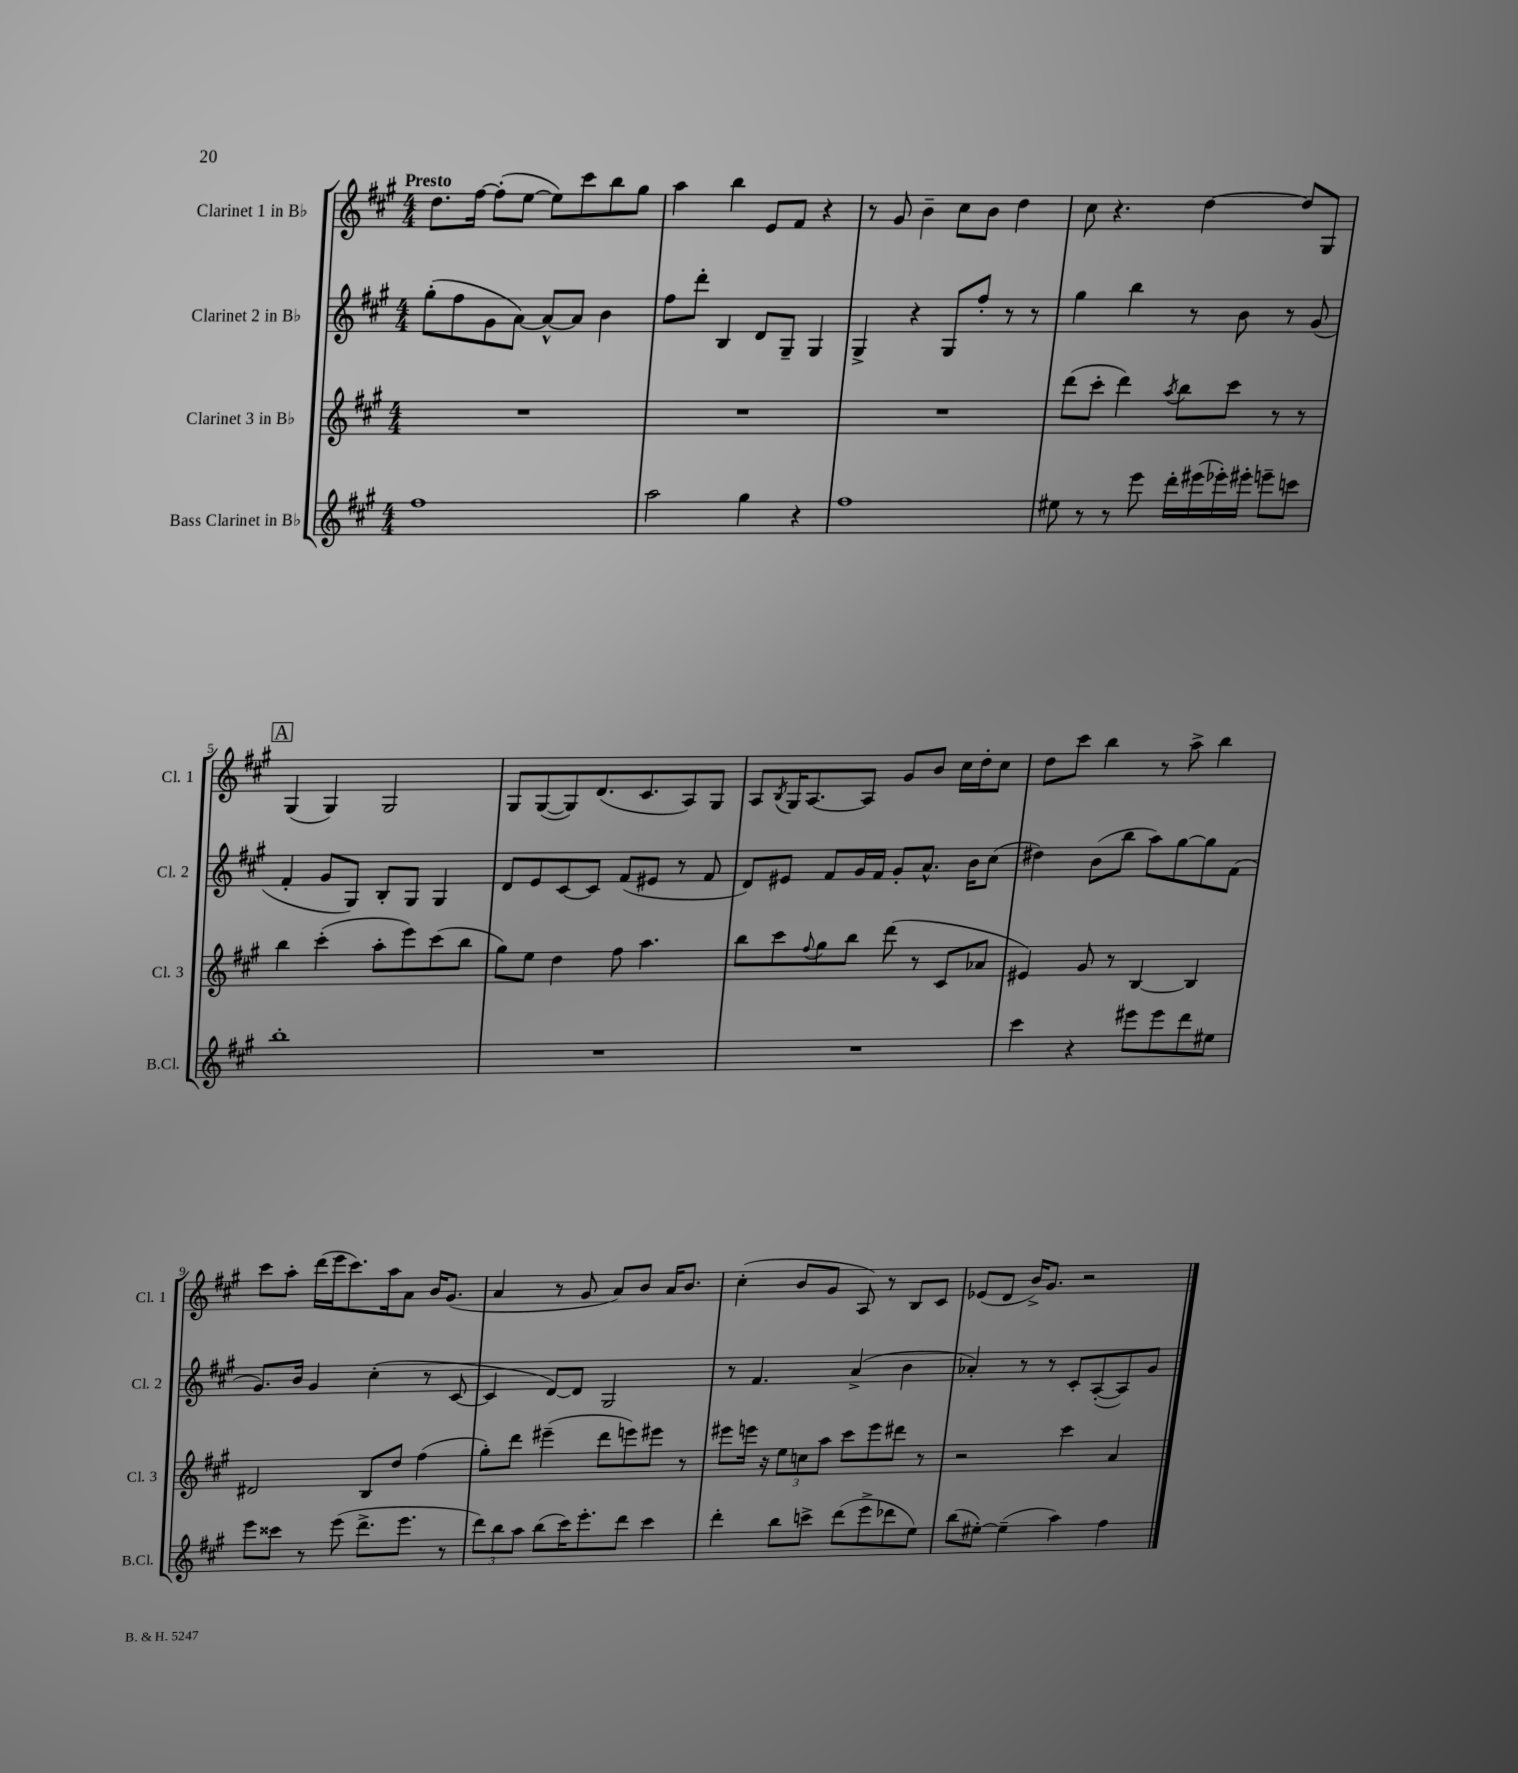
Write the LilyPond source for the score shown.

<<
\new StaffGroup <<
\new Staff = "s0" \with { instrumentName = "Clarinet 1 in Bb" shortInstrumentName = "Cl. 1" } {
    \clef treble \key a \major \numericTimeSignature \time 4/4 \tempo "Presto"
    d''8. fis''16~ fis''8-.( e''8~ e''8) cis'''8 b''8 gis''8 |
    a''4 b''4 e'8 fis'8 r4 |
    r8 gis'8 b'4-- cis''8 b'8 d''4 |
    cis''8 r4. d''4~ d''8 gis8 |
    \mark \markup { \box "A" } gis4( gis4) gis2 |
    gis8 gis8~( gis8) d'8.( cis'8. a8) gis8 |
    a8 \acciaccatura { b8 } gis16 a8.~ a8 gis'8 b'8 cis''16 d''16-. cis''8 |
    d''8 cis'''8 b''4 r8 a''8-> b''4 |
    cis'''8 a''8-. d'''16( e'''16 cis'''8.) a''16 a'8 b'16 gis'8.( |
    a'4 r8 gis'8 a'8) b'8 a'16 b'8. |
    cis''4-.( b'8 gis'8 a8) r8 b8 cis'8 |
    ees'8( d'8 b'16->) gis'8. r2 \bar "|." |
}
\new Staff = "s1" \with { instrumentName = "Clarinet 2 in Bb" shortInstrumentName = "Cl. 2" } {
    \clef treble \key a \major \numericTimeSignature \time 4/4
    gis''8-.( fis''8 gis'8 a'8~) a'8~-^ a'8 b'4 |
    fis''8 d'''8-. b4 d'8 gis8-- gis4 |
    gis4-> r4 gis8 fis''8-. r8 r8 |
    gis''4 b''4 r8 b'8 r8 gis'8( |
    \mark \markup { \box "A" } fis'4-. gis'8 gis8) b8-. gis8 gis4 |
    d'8 e'8 cis'8~ cis'8 fis'8( eis'8 r8 fis'8 |
    d'8) eis'8 fis'8 gis'16 fis'16 gis'8-. a'8.-^ b'16 cis''8( |
    dis''4) b'8( b''8 a''8) gis''8~ gis''8 fis'8( |
    gis'8.) b'16 gis'4 cis''4-.( r8 cis'8~ |
    cis'4 d'8~) d'8 gis2 |
    r8 fis'4. a'4->( b'4 |
    aes'4-.) r8 r8 cis'8-. a8~-.( a8) gis'8 \bar "|." |
}
\new Staff = "s2" \with { instrumentName = "Clarinet 3 in Bb" shortInstrumentName = "Cl. 3" } {
    \clef treble \key a \major \numericTimeSignature \time 4/4
    R1 |
    R1 |
    R1 |
    d'''8( cis'''8-. d'''4) \acciaccatura { a''8 } b''8 cis'''8 r8 r8 |
    \mark \markup { \box "A" } b''4 cis'''4-.( a''8-. e'''8) cis'''8( b''8 |
    gis''8) e''8 d''4 fis''8 a''4. |
    b''8 cis'''8 \appoggiatura { fis''8 } gis''8 b''8 d'''8( r8 cis'8 aes'8 |
    eis'4) gis'8 r8 b4~ b4 |
    dis'2 b8 d''8 fis''4( |
    gis''8-.) d'''8 eis'''4--( d'''8 e'''8) eis'''8 r8 |
    eis'''8 e'''16 r16 \tuplet 3/2 { e''8 c''8 a''8 } cis'''8 e'''8 dis'''8 r8 |
    r2 cis'''4 a'4 \bar "|." |
}
\new Staff = "s3" \with { instrumentName = "Bass Clarinet in Bb" shortInstrumentName = "B.Cl." } {
    \clef treble \key a \major \numericTimeSignature \time 4/4
    fis''1 |
    a''2 gis''4 r4 |
    fis''1 |
    eis''8 r8 r8 e'''8 d'''16-. eis'''16( ees'''16-.) eis'''16-. e'''8-- c'''8 |
    \mark \markup { \box "A" } b''1-. |
    R1 |
    R1 |
    cis'''4 r4 eis'''8 eis'''8 d'''8 eis''8 |
    e'''8 cisis'''8 r8 e'''8( d'''8.-> e'''8. r8 |
    \tuplet 3/2 { d'''8) b''8 a''8 } b''8( cis'''16) e'''8.-. d'''8 cis'''4 |
    d'''4-. b''8 c'''8-> d'''8( e'''8-> des'''8 e''8) |
    b''8( eis''8~-.) eis''4--( a''4) fis''4 \bar "|." |
}
>>
>>
